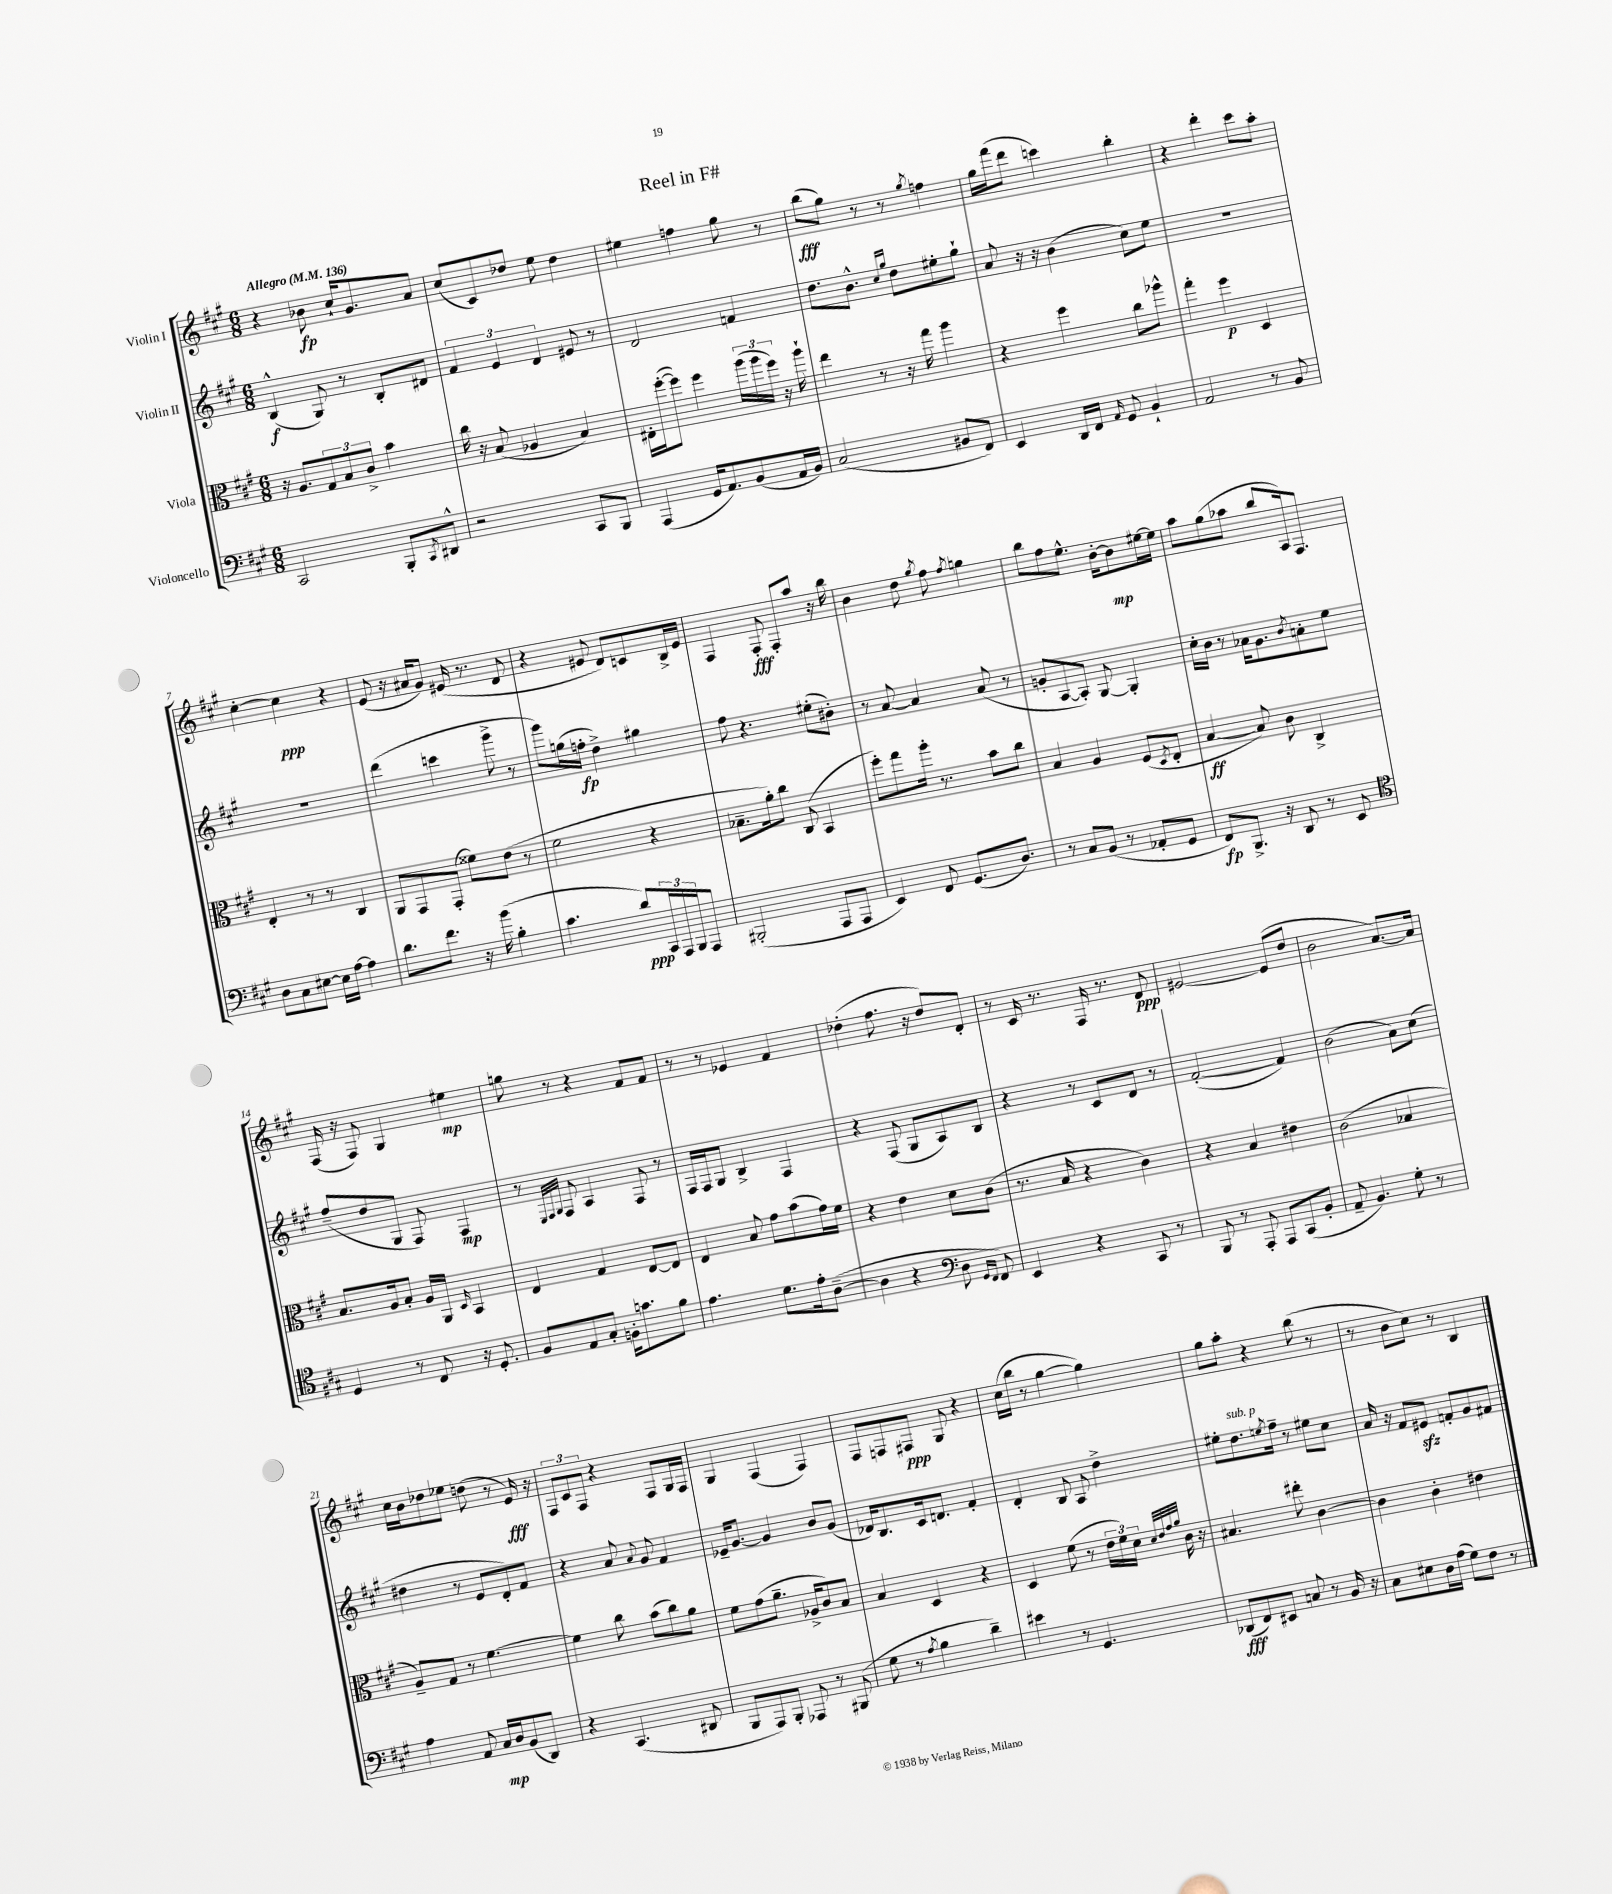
\header { title = "Reel in F#" }
<<
\new StaffGroup <<
\new Staff = "s0" \with { instrumentName = "Violin I" } {
    \clef treble \key a \major \numericTimeSignature \time 6/8 \tempo "Allegro" 4 = 136
    r4 bes'8\fp cis''16-! gis'8. a'8 |
    cis''8( cis'8) des''8 e''8 des''4 |
    eis''4 f''4 gis''8 r8 |
    b''8\fff( gis''8) r8 r8 \acciaccatura { gis''8 } f''4 |
    gis''16 fis'''16( d'''8 c'''4) b''4-. |
    r4 d'''4-. cis'''8 a''8-. |
    cis''4~-. cis''4\ppp r4 |
    e'8( r16 ais'16 gis'8) eis'16( r8. d'8 |
    r4 eis'8 d'8) c'8 b16-> eis'16 |
    fis4 fis8-.\fff fis8-. a''8 r16 b''16 |
    b'4 d''8 \acciaccatura { gis''8 } fis''8 \acciaccatura { fis''8 } g''4 |
    b''8 fis''8 e''8.-^ b'16~-. b'8\mp eis''16~ eis''16 |
    a''8 gis''8( aes''8 b''8 a16) fis8. |
    fis16( r16 fis8) gis4 eis''4\mp |
    g''8 r8 r4 fis'8 fis'8 |
    r8 r8 ees'4 fis'4 |
    des''4-.( fis''8. r16 des''8) d'8-. |
    r8 cis'16 r8. fis16 r8. d'8\ppp |
    eis'2~ eis'8( d''8 |
    b'2 a'8.~) a'16 |
    cis''16 b'16 des''8 ees''8 d''8( r8 e'16\fff) r16 |
    \tuplet 3/2 { fis8 cis'8 fis8 } r4 fis8 gis16 fis16 |
    gis4 fis4( fis4) |
    fis8 f8 fis8\ppp gis8 r4 |
    cis''16( b''16 r8 gis''4~ gis''4) |
    gis''8 a''8-. r4 b''8( r8 |
    r8 b'8 cis''8) r8 b4 \bar "|." |
}
\new Staff = "s1" \with { instrumentName = "Violin II" } {
    \clef treble \key a \major \numericTimeSignature \time 6/8
    b4-^\f( gis8) r8 b8-. dis'8 |
    \tuplet 3/2 { fis'4 e'4 d'4 } eis'8 r8 |
    d'2 f'4 |
    d''8. b'8.-^ \grace { cis''16 gis''16 } d''8 eis''8-. gis''8-! |
    a'8 r16 r16 b'4( cis''8) e''8 |
    R2. |
    R2. |
    d'''4( c'''4 gis'''8-> r8 |
    gis'''8) g''16( f''16-.\fp d''4->) gis''4 |
    fis''8 r4. eis''8-.( bis'8-.) |
    r8 a'8~ a'4 a'8( r8 |
    g'8-. a8~ a8-.) gis8~ gis4-. |
    cis''16-. b'16 r8 aes'16 gis'8. \acciaccatura { b'8 } a'8-. e''8 |
    fis''8--( d''8 gis8 fis8) fis4\mp |
    r8 \grace { e32 fis32 gis32 } fis8 a4 fis8 r8 |
    fis16 fis16 gis8 b4-> fis4 |
    r4 fis8( gis8 a8) b8 |
    r4 r8 cis'8 d'8 r8 |
    fis'2~-.( fis'4) |
    b'2( a'8) cis''8( |
    dis''4 r8 e'8 d'8-.) fis'8 |
    r4 a'8 \appoggiatura { a'8 } gis'8 fis'4 |
    ees'16-- gis'8.~ gis'4 b'8 gis'8( |
    des'16) b8. cis'16 d'8. fis'4-. |
    d'4-. b8 a8 d''4-> |
    eis''8-. d''8.^\markup { \italic "sub. p" } \acciaccatura { e''8 } fis''16-- r8 eis''8 cis''8 |
    a'16 r16 fis'8 eis'8\sfz f'8-. gis'8 fis'8 \bar "|." |
}
\new Staff = "s2" \with { instrumentName = "Viola" } {
    \clef alto \key a \major \numericTimeSignature \time 6/8
    r16 a8. \tuplet 3/2 { gis8 b8 cis'8-> } b'4 |
    cis''16 r16 b8( aes4 b4) |
    eis16-. fis''16~-.( fis''8) fis''4 \tuplet 3/2 { a''16( a''16 fis''16) } r16 a''16-! |
    e''4 r8 r16 gis''16 a''4 |
    r4 fis''4 cis''8 aes''8-^ |
    gis''4-. fis''4\p d4 |
    e4-. r8 r8 cis4 |
    a,8 gis,8 gis,8-.( fisis'8) e'8( r8 |
    fis'2 r4 |
    bes8.-- a'16-.) cis''8 cis8( b,4 |
    fis''8-.) gis''8 a''16-. r8. b'8 cis''8 |
    b4 a4 fis8( \acciaccatura { d8 } e8-. |
    b4~\ff b8) cis'8 cis4-> |
    b8. a16 b8-. a16 a,16 \grace { d16 } b,4 |
    e4 gis4 e8~ e8 |
    e4 b8 gis'8 b'8( gis'16) fis'16 |
    r4 e'4 d'8 cis'8( |
    r8. b16 r4 cis'4) |
    r4 b4 eis'4 |
    cis'2( bes4 |
    a8--) gis8 r8 fis'4.~ |
    fis'4 cis''8 b'8( cis''8) a'8 |
    fis'8 gis'8( a'8.-- aes16-> cis'8) b8 |
    b4 d4 r4 |
    d4 fis'8( r8 \tuplet 3/2 { e'16 fis'16) d'16 } \grace { d'32 e'32 gis'32 a'32 } cis'16 r16 |
    bis4. eis''8-. cis'4~ |
    cis'4 cis'4-. eis'4 \bar "|." |
}
\new Staff = "s3" \with { instrumentName = "Violoncello" } {
    \clef bass \key a \major \numericTimeSignature \time 6/8
    cis,2 b,,8-. \acciaccatura { cis,8 } dis,8-^ |
    r2 cis,8 b,,8 |
    a,,4( gis,16 a,8.) b,8( a,16 b,16) |
    cis2( bis,8 fis,8) |
    e,4 d,16 fis,16 \grace { a,16 } gis,8 b,4-! |
    a,2 r8 b,8 |
    d8 cis8 eis8~ eis16 a16~ a4 |
    d'8. fis'8. r16 b'16( b4-. |
    cis'4. d'8\ppp) \tuplet 3/2 { cis,16 a,,16 b,,16 } a,,8 |
    bis,,2-.( a,,8 a,,8 |
    e,4) fis,8 gis,8.( d8.) |
    r8 cis8 b,8( r8 aes,8-. gis,8 |
    fis,8\fp) b,,8.-> r16 d,8 r8 e,8 |
    \clef tenor d4 r8 cis8 r16 d8.-. |
    fis8 e8 gis8-. f16-. g'8. fis'8 |
    e'4. d'8. e'16-. a8~--( |
    a4 r4 \clef bass d8 \grace { gis,16 fis,16 } fis,8) |
    e,4 r4 cis,8 r8 |
    b,,8 r8 a,,8-. a,,8 cis,8( b,8-. |
    a,8-- b,4.) gis8-. r8 |
    a4 a,8 cis16\mp d16 b,8( d,8) |
    r4 cis,4.( dis,8 |
    b,,8 a,,8) b,,8-. aes,,8 r8 bis,,8( |
    gis8 r8 \acciaccatura { a8 } b4 d'4--) |
    eis'4 r8 gis,4. |
    des,8\fff( fis,8) eis,8 c8 r8 b,16 r16 |
    cis8 eis8 d16 a16( gis8) fis8 r8 \bar "|." |
}
>>
>>
